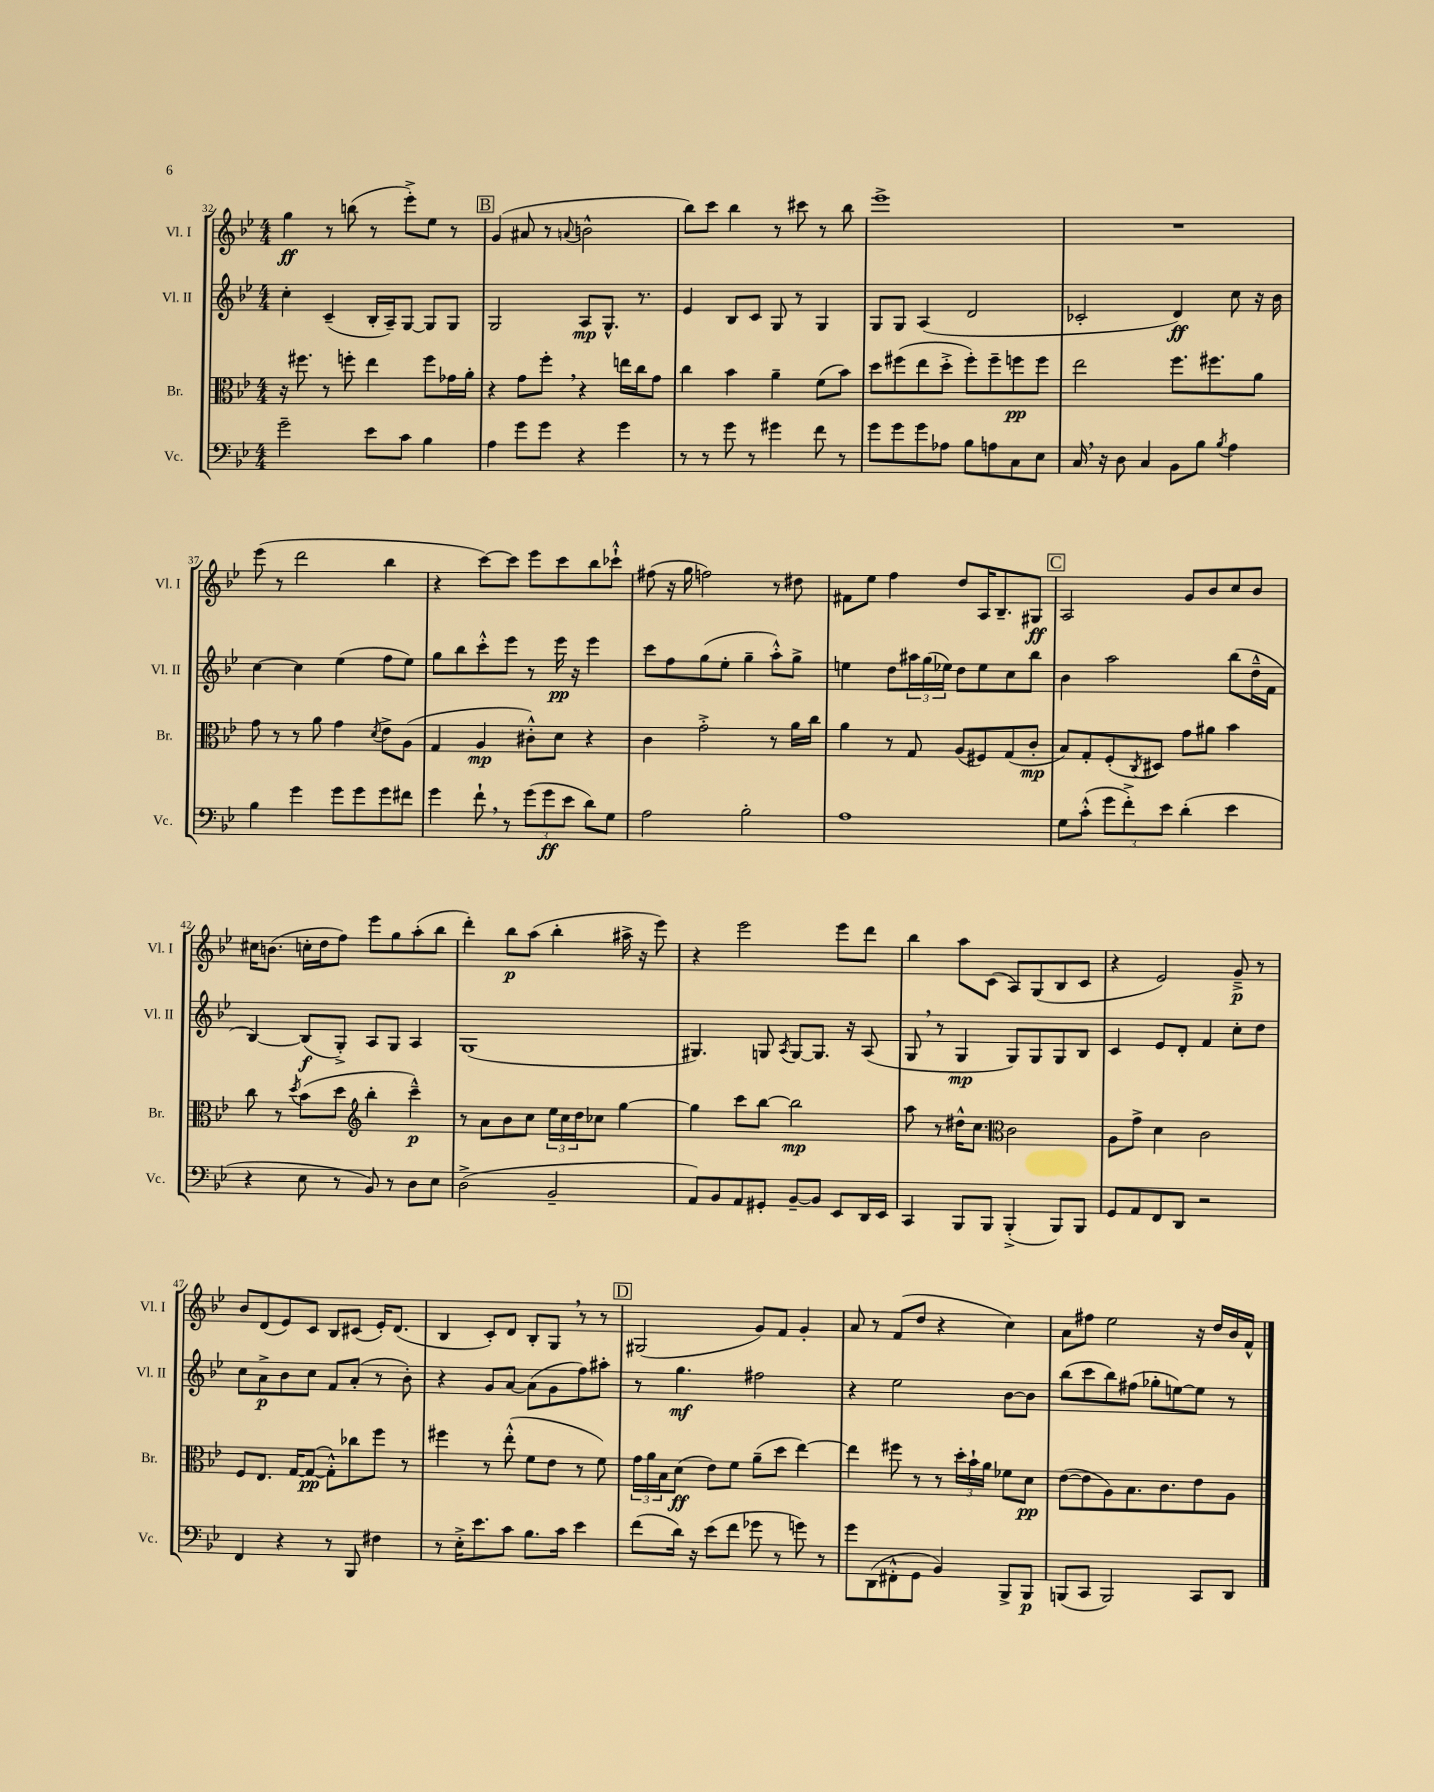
<<
\new StaffGroup <<
\new Staff = "s0" \with { instrumentName = "Vl. I" shortInstrumentName = "Vl. I" } {
    \clef treble \key bes \major \numericTimeSignature \time 4/4
    g''4\ff r8 b''8( r8 ees'''8-.->) ees''8 r8 |
    \mark \markup { \box "B" } g'4( ais'8 r8 \appoggiatura { a'8 } b'2-^ |
    bes''8) c'''8 bes''4 r8 cis'''8 r8 bes''8 |
    ees'''1-> |
    R1 |
    ees'''8( r8 d'''2 bes''4 |
    r4 c'''8~) c'''8 ees'''8 c'''8 bes''8 ces'''8-!-^ |
    fis''8( r16 g''16 f''2) r8 dis''8 |
    fis'8 ees''8 f''4 d''8 a16 bes8.-- gis8\ff |
    \mark \markup { \box "C" } a2 g'8 bes'8 c''8 bes'8 |
    cis''16 b'8.( c''16-. d''16 f''8) ees'''8 g''8 a''8-.( bes''8 |
    d'''4-.) bes''8\p a''8( bes''4-. ais''16-> r16 ees'''8) |
    r4 ees'''2 ees'''8 d'''8 |
    bes''4 a''8 c'8( a8) g8( bes8 c'8 |
    r4 ees'2) g'8--->\p r8 |
    bes'8 d'8( ees'8) c'8 bes8 cis'8( ees'16-.) d'8.( |
    bes4 c'8-.) d'8 bes8-. g8 \breathe r8 r8 |
    \mark \markup { \box "D" } gis2( g'8) f'8 g'4-. |
    a'8 r8 f'8( d''8 r4 c''4) |
    a'8 fis''8 ees''2 r16 d''16 bes'16 f'16-^ \bar "|." |
}
\new Staff = "s1" \with { instrumentName = "Vl. II" shortInstrumentName = "Vl. II" } {
    \clef treble \key bes \major \numericTimeSignature \time 4/4
    c''4-. c'4--( bes16-. a16--) g8~ g8 g8 |
    \mark \markup { \box "B" } g2 a8\mp g8.-^ r8. |
    ees'4 bes8 c'8 g8 r8 g4 |
    g8 g8 a4( d'2 |
    ces'2-. d'4\ff) c''8 r16 bes'16 |
    c''4~ c''4 ees''4( f''8 ees''8) |
    g''8 bes''8 c'''8-.-^ ees'''8 r8 ees'''16\pp r16 ees'''4 |
    c'''8 f''8 g''8( ees''8-. g''4-- a''8-.-^) g''8-> |
    e''4 d''8 \tuplet 3/2 { ais''16 g''16( ees''16) } d''8 ees''8 c''8 bes''8 |
    \mark \markup { \box "C" } bes'4 a''2 bes''8( d''16---^ f'16 |
    bes4~) bes8\f( g8-.->) a8 g8 a4 |
    g1( |
    gis4.) g8 \acciaccatura { a8 } g8~ g8. r16 a8( |
    g8 \breathe r8 g4\mp g8) g8 g8 bes8 |
    c'4 ees'8 d'8-. f'4 c''8-. d''8 |
    c''8 a'8->\p bes'8 c''8 f'8 a'8-.( r8 bes'8-.) |
    r4 g'8 a'8~ a'8( g'8 f''8) ais''8-. |
    \mark \markup { \box "D" } r8 g''4.\mf fis''2 |
    r4 ees''2 bes'8~ bes'8 |
    bes''8( c'''8 bes''8) fis''8( ges''8-. e''8~) e''8 r8 \bar "|." |
}
\new Staff = "s2" \with { instrumentName = "Br." shortInstrumentName = "Br." } {
    \clef alto \key bes \major \numericTimeSignature \time 4/4
    r16 fis''8. r8 f''8-. ees''4 f''8 ges'16 a'16-. |
    \mark \markup { \box "B" } r4 g'8 f''8-. \breathe r4 e''16 c''16 g'8 |
    c''4 bes'4 a'4-- f'8( bes'8) |
    d''8 fis''8( ees''8 d''8-.-> fis''8-.) fis''8-- f''8\pp f''8 |
    ees''2 f''8. fis''8. a'8 |
    g'8 r8 r8 a'8 g'4 \acciaccatura { d'8 } ees'8-> a8( |
    g4 a4\mp cis'8-.-^) d'8 r4 |
    c'4 g'2-.-> r8 a'16 c''16 |
    a'4 r8 g8 a8( fis8) g8( c'8-.\mp |
    \mark \markup { \box "C" } bes8) g8-. f8-.( \acciaccatura { c8 } dis8) g'8 ais'8 bes'4 |
    c''8 r8 \acciaccatura { d''8 } bes'8( d''8 \clef treble bes''4-. c'''4---^\p) |
    r8 a'8 bes'8 c''8 \tuplet 3/2 { ees''16 c''16 d''16 } ces''8 g''4~ |
    g''4 c'''8 bes''8~ bes''2\mp |
    a''8 r8 dis''16-^ c''8. \clef alto c'2 |
    a8 g'8-> d'4 c'2 |
    f8 ees8. g16~ g8~\pp( g8-.-^) ces''8 f''8 r8 |
    fis''4 r8 ees''8-.-^( f'8 ees'8 r8 f'8) |
    \mark \markup { \box "D" } \tuplet 3/2 { g'16 a'16 bes16 } d'8\ff( ees'8) f'8 a'8--( d''8 ees''4~) |
    ees''4 fis''8 r8 r8 \tuplet 3/2 { d''16-. bes'16-! a'16 } fes'8 d'8\pp |
    ees'8~( ees'8 a8) bes8. c'8. ees'8 a8 \bar "|." |
}
\new Staff = "s3" \with { instrumentName = "Vc." shortInstrumentName = "Vc." } {
    \clef bass \key bes \major \numericTimeSignature \time 4/4
    g'2-- ees'8 c'8 bes4 |
    \mark \markup { \box "B" } a4 g'8 g'8 r4 g'4 |
    r8 r8 g'8 r8 gis'4 f'8 r8 |
    g'8 g'8 g'8 aes8 bes8 a8 c8 ees8 |
    c16 \breathe r16 d8 c4 bes,8 bes8 \acciaccatura { bes8 } a4 |
    bes4 g'4 g'8 g'8 g'8 fis'8 |
    g'4 f'8-! \breathe r8 \tuplet 3/2 { g'8( g'8\ff ees'8 } d'8) g8 |
    a2 bes2-. |
    a1 |
    \mark \markup { \box "C" } g8 c'8-.-^( \tuplet 3/2 { g'8 f'8-.->) ees'8 } d'4-.( ees'4 |
    r4 ees8 r8 bes,8) r8 d8 ees8 |
    d2->( bes,2-- |
    a,8) bes,8 a,8 gis,8-. bes,8~-- bes,8 ees,8 d,16 ees,16 |
    c,4 bes,,8 bes,,8 bes,,4-.->( bes,,8) bes,,8 |
    g,8 a,8 f,8 d,8 r2 |
    f,4 r4 r8 bes,,8 fis4 |
    r8 ees16-.-> ees'8. c'8 bes8. c'16 ees'4 |
    \mark \markup { \box "D" } f'8( d'16) r16 ees'8( f'8 ges'8 r8 g'8) r8 |
    g'8 d,8( fis,8-.-^ g,8 bes,4) bes,,8-> bes,,8\p |
    b,,8( c,8 b,,2) c,8 d,8 \bar "|." |
}
>>
>>
\layout { \context { \Score currentBarNumber = #32 } }
